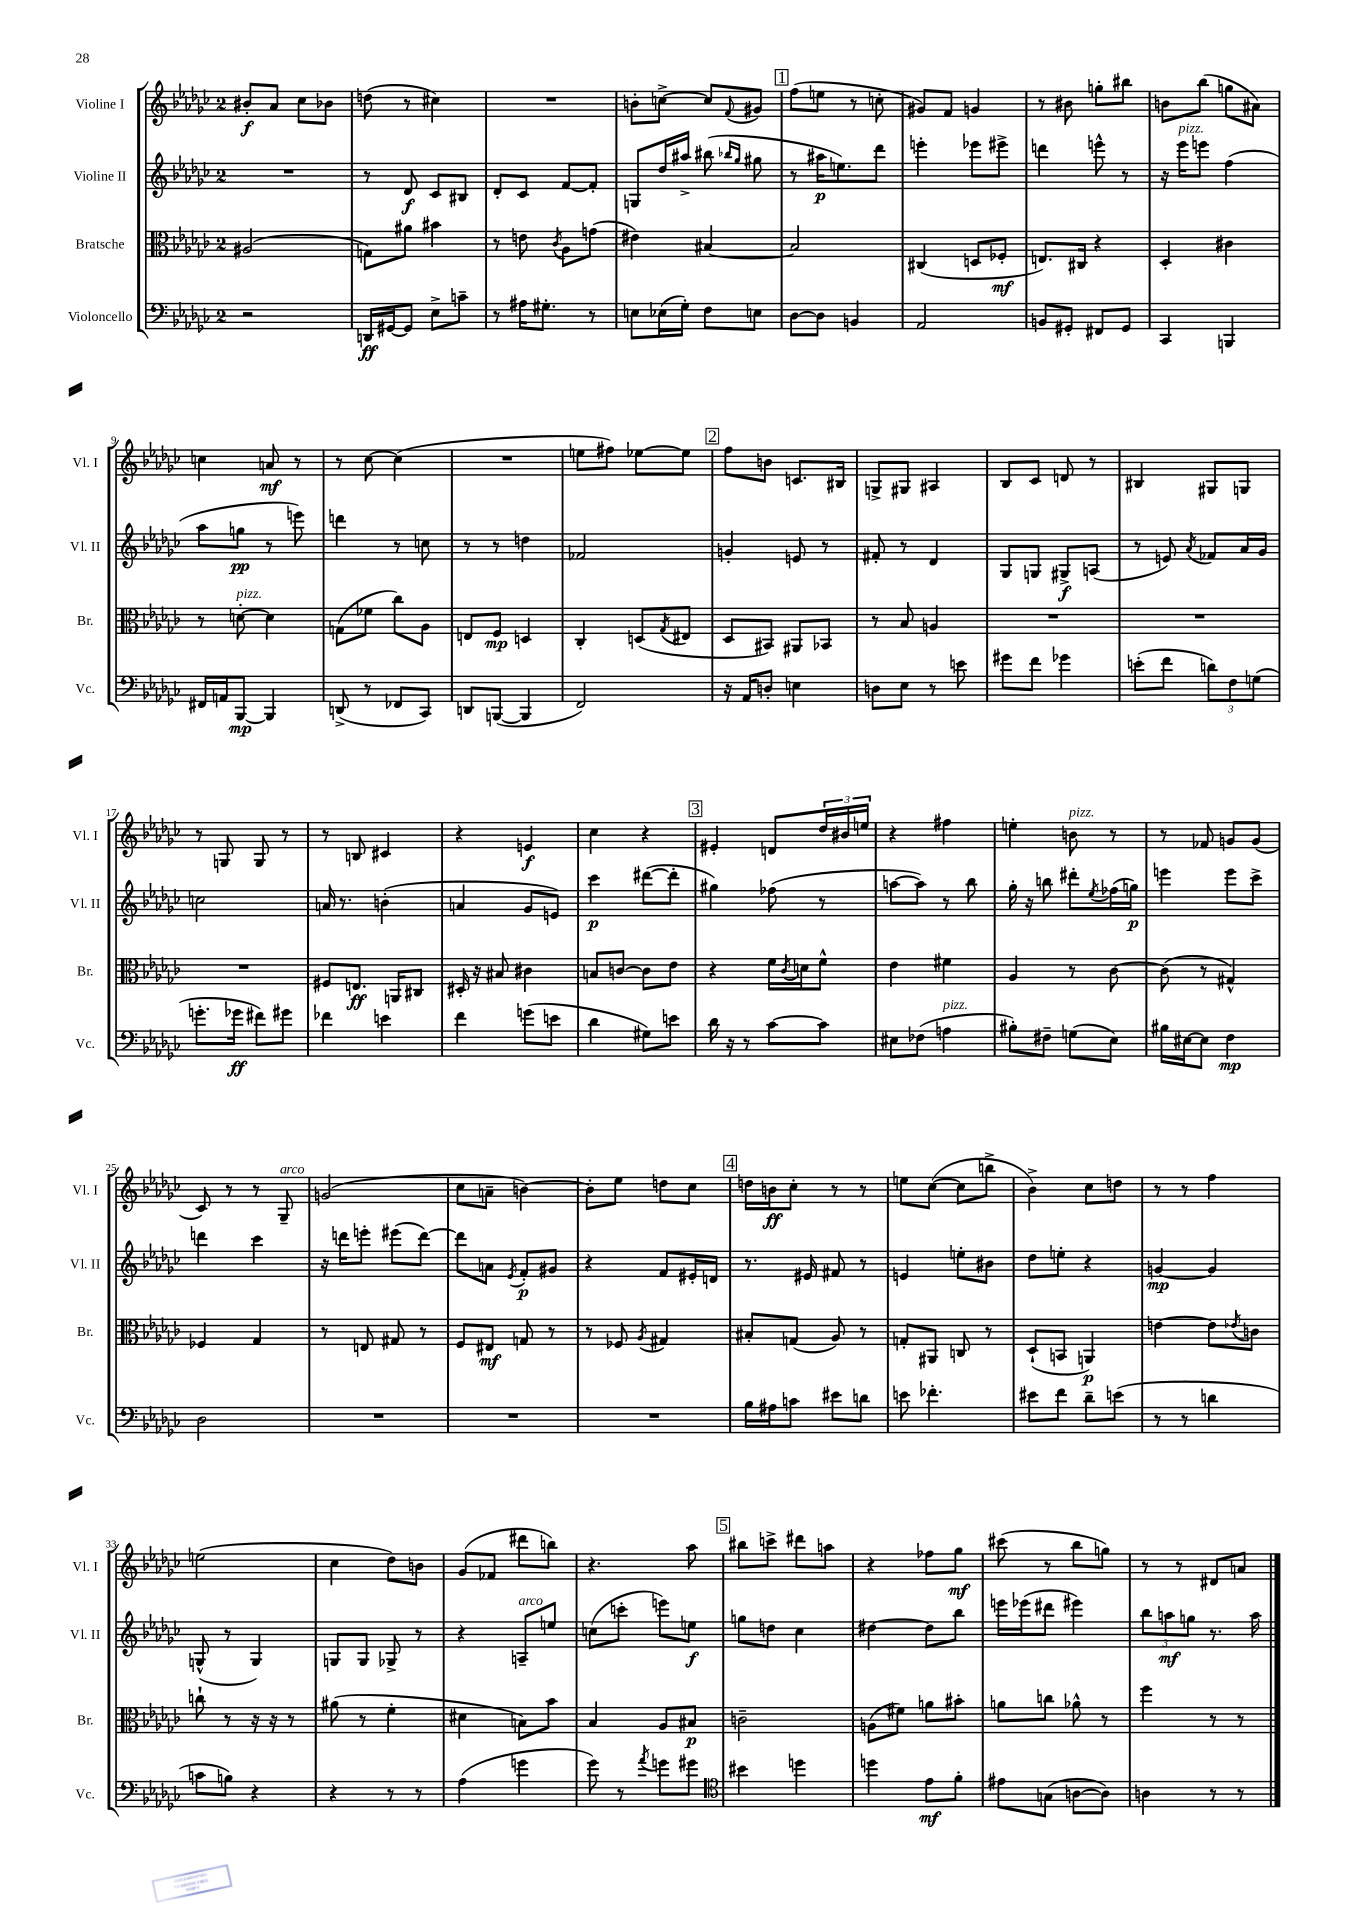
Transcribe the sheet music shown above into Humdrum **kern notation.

**kern	**kern	**kern	**kern
*staff4	*staff3	*staff2	*staff1
*clefF4	*clefC3	*clefG2	*clefG2
*k[b-e-a-d-g-c-]	*k[b-e-a-d-g-c-]	*k[b-e-a-d-g-c-]	*k[b-e-a-d-g-c-]
*M2/4	*M2/4	*M2/4	*M2/4
2r	(2A#	2r	8b#'
.	.	.	8a-
.	.	.	8cc-
.	.	.	8b-
=	=	=	=
16DD	8G)	8r	(8dd
[16GG#	.	.	.
8GG#]	8a#	8d-	8r
8E-^	4b#	8c-	4cc#)
8c~	.	8B#	.
=	=	=	=
8r	8r	8d-'	2r
16A#	8e	8c-	.
8.G#'	.	.	.
.	8qc-	.	.
.	8A-	[8f	.
8r	(8g	8f']	.
=	=	=	=
8E	4e#)	8G	8b'
(16E-	.	16dd-	[8cc^
16G-')	.	16aa#^	.
8F	[4B#	(8bb#	8cc]
.	.	16qqbb-	.
.	.	16qqgg-	8qqf
8E	.	8gg#	8g#
=	=	=	=
[8D-	2B#]	8r	(8ff
8D-]	.	16aa#	8ee
.	.	8.ee)	.
4BB	.	.	8r
.	.	8ddd-	8cc'
=	=	=	=
2AA-	(4C#	4eee'	8g#)
.	.	.	8f
.	8D	8eee-	4g
.	8F-'	8eee#^	.
=	=	=	=
8BB	8.E)	4ddd	8r
8GG#'	.	.	8b#
.	16C#	.	.
8FF#	4r	8eee^^	8gg'
8GG#	.	8r	8bb#
=	=	=	=
4CC-	4D-'	16r	8b
.	.	16eee-	.
.	.	8eee	(8bb-
4BBB	4c#	(4ff	8gg
.	.	.	8a#)
=	=	=	=
16FF#	8r	8aa-	4cc
16AA	.	.	.
[8BBB-	[8d'	8gg	.
4BBB-]	4d]	8r	8a
.	.	8eee)	8r
=	=	=	=
(8DD^	(8G	4ddd	8r
8r	8f-	.	[8cc-
8FF-	8cc-)	8r	(4cc-]
8CC-)	8A-	8cc	.
=	=	=	=
8DD	8E	8r	2r
([8BBB	8F	8r	.
4BBB]	4D	4dd	.
=	=	=	=
2FF)	4C-'	2f-	8ee
.	.	.	8ff#)
.	(8D	.	[8ee-
.	8qG-	.	.
.	8E#	.	8ee-]
=	=	=	=
16r	8D-	4g'	8ff
16AA-	.	.	.
8D'	8BB#)	.	8b
4E	8AA#	8e	8.c
.	8BB-	8r	.
.	.	.	16B#
=	=	=	=
8D	8r	8f#'	8G^
8E-	8B-	8r	8G#
8r	4A	4d-	4A#
8e	.	.	.
=	=	=	=
8g#	2r	8G-	8B-
8f	.	8G	8c-
4g-	.	8G#^	8d
.	.	(8A	8r
=	=	=	=
(8e'	2r	8r	4B#
8f	.	8e)	.
.	.	8qa-	.
12d)	.	8f-	8G#
12F	.	.	.
.	.	16a-	8G
(12G	.	.	.
.	.	16g-	.
=	=	=	=
8.g'	2r	2cc	8r
.	.	.	8G
16g-	.	.	.
8f#)	.	.	8G
8g#	.	.	8r
=	=	=	=
4f-	8F#	16a	8r
.	.	8.r	.
.	8.E	.	8B
4e	.	(4b'	4c#
.	16AA	.	.
.	8C#	.	.
=	=	=	=
4f	16D#'	4a	4r
.	16r	.	.
.	8B#	.	.
(8g	4c#	8g-	4e
8e	.	8e)	.
=	=	=	=
4d-	8B	4ccc-	4cc-
.	[8c	.	.
8G#)	8c]	([8ddd#	4r
8e	8e-	8ddd#']	.
=	=	=	=
16d-	4r	4gg#)	4e#'
16r	.	.	.
8r	.	.	.
[8c-	16f	(8ff-	8d
.	8qc-	.	.
.	16d	.	.
8c-]	8f^^	8r	24dd-
.	.	.	24b#
.	.	.	24ee
=	=	=	=
8E#	4e-	[8aa	4r
(8F-	.	8aa])	.
4A	4f#	8r	4ff#
.	.	8bb-	.
=	=	=	=
8B#')	4A-	16gg-'	4ee'
.	.	16r	.
8F#~	.	8bb	.
(8G	8r	8ddd#'	8b
.	.	8qee-	.
8E-)	[8c-	(16ff-	8r
.	.	16gg)	.
=	=	=	=
16B#	(8c-]	4eee	8r
[16E#	.	.	.
8E#]	8r	.	8f-
4F	4G#^^)	8eee	8g
.	.	8ccc-^	(8g
=	=	=	=
2D-	4F-	4ddd	8c-)
.	.	.	8r
.	4G-	4ccc-	8r
.	.	.	8G-~
=	=	=	=
2r	8r	16r	(2g
.	.	16ddd	.
.	8E	8eee'	.
.	8G#	(8eee#	.
.	8r	[8ddd)	.
=	=	=	=
2r	8F	8ddd]	8cc-
.	8E#	8a	8a~
.	.	8qe-	.
.	8G	8f'	[4b)
.	8r	8g#	.
=	=	=	=
2r	8r	4r	8b']
.	8F-	.	8ee-
.	8qA-	.	.
.	4G#	8f	8dd
.	.	16e#'	8cc-
.	.	16d	.
=	=	=	=
16B-	8B#'	8.r	16dd
16A#	.	.	16b
8c	(8G	.	8cc-'
.	.	16e#	.
8e#	8A-)	8f#	8r
8d	8r	8r	8r
=	=	=	=
8e	8G'	4e	8ee
4.f-'	8AA#	.	([8cc-
.	8C	8ee'	8cc-]
.	8r	8b#	8bb^
=	=	=	=
8e#	(8D-`	8dd-	4b-^)
8f	8BB	8ee'	.
8d-~	4AA)	4r	8cc-
(8e	.	.	8dd
=	=	=	=
8r	[4e	[4g	8r
8r	.	.	8r
4d	8e]	4g]	4ff
.	8qe-	.	.
.	8c	.	.
=	=	=	=
8c	8cc`	(8G^^	(2ee
8B)	8r	8r	.
4r	16r	4G)	.
.	16r	.	.
.	8r	.	.
=	=	=	=
4r	(8a#	8G	4cc-
.	8r	8G	.
8r	4f'	8G-^	8dd-)
8r	.	8r	8b
=	=	=	=
(4A-	4d#	4r	(8g-
.	.	.	8f-
4g	8B)	8A~	8ddd#
.	8b-	8ee	8bb)
=	=	=	=
8g-)	4B-	(8cc	4.r
8r	.	8ccc'	.
8qa-	.	.	.
8g	8A-	8eee)	.
8g#	8B#	8ee	8aa-
=	=	=	=
*clefC4	*	*	*
4b#	2c~	8gg	8bb#
.	.	8dd	8ccc^
4dd	.	4cc-	8ddd#
.	.	.	8aa
=	=	=	=
4dd	(8A	[4dd#	4r
.	8f#)	.	.
8e-	8a	8dd#]	8ff-
8f'	8b#'	8bb-	8gg-
=	=	=	=
8e#	8a	16eee	(8ccc#
.	.	(16eee-	.
(8G	8cc	8ddd#	8r
[8A	8a-^^	4eee#)	8bb-
8A])	8r	.	8gg)
=	=	=	=
4A	4ff	12bb-	8r
.	.	12aa	.
.	.	.	8r
.	.	12gg	.
8r	8r	8.r	8d#
8r	8r	.	8a
.	.	16aa	.
==	==	==	==
*-	*-	*-	*-
